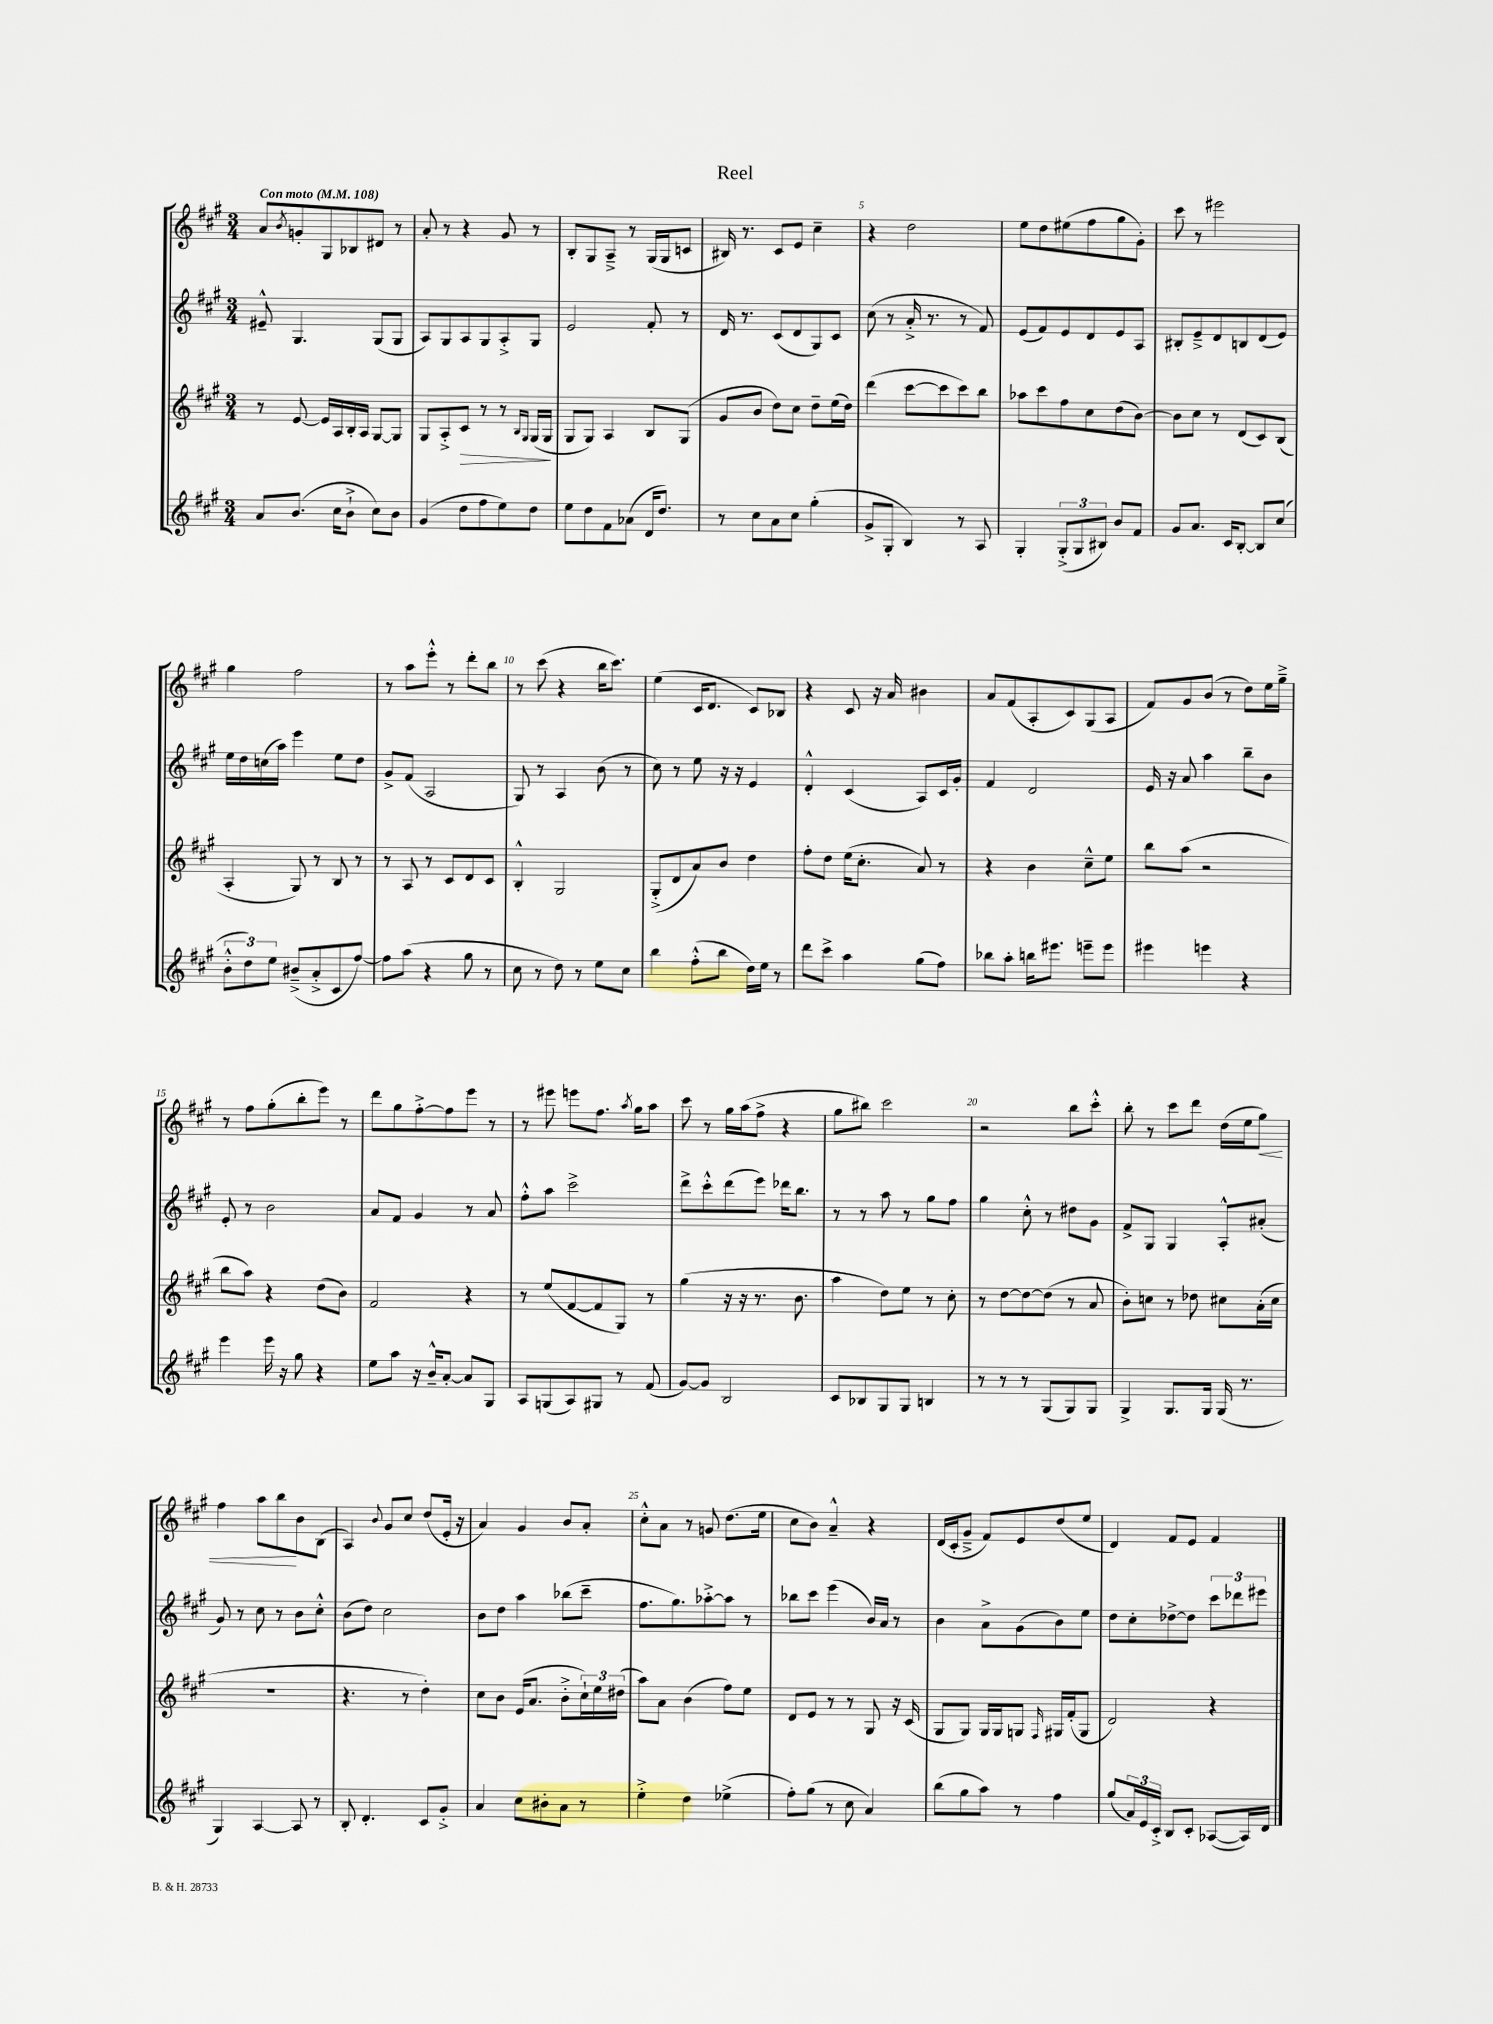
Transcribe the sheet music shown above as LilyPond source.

\header { title = "Reel" }
<<
\new StaffGroup <<
\new Staff = "s0" {
    \clef treble \key a \major \numericTimeSignature \time 3/4 \tempo "Con moto" 4 = 108
    a'8 \acciaccatura { b'8 } g'8-. gis8 bes8 dis'8 r8 |
    a'8-. r8 r4 gis'8 r8 |
    b8-. gis8 a8---> r8 gis16( gis16 c'8 |
    bis16) r8. cis'8 e'8 cis''4-- |
    r4 d''2 |
    e''8 d''8 eis''8( fis''8 gis''8 gis'8-.) |
    cis'''8 r8 eis'''2 |
    gis''4 fis''2 |
    r8 a''8 e'''8-.-^ r8 d'''8-. b''8 |
    r8 cis'''8( r4 b''16 cis'''8.) |
    e''4( cis'16 d'8. cis'8) bes8 |
    r4 cis'8 r16 a'16 bis'4 |
    a'8 fis'8( a8-. cis'8) gis8( a8 |
    fis'8) gis'8 b'8( r8 d''8) e''16 gis''16---> |
    r8 fis''8 gis''8-.( b''8-. e'''8) r8 |
    d'''8 gis''8 fis''8~-.-> fis''8 e'''8 r8 |
    r8 eis'''8 e'''8 fis''8. \acciaccatura { a''8 } gis''16 a''8 |
    cis'''8 r8 gis''16 a''16( fis''8-> r4 |
    gis''8 bis''8) cis'''2 |
    r2 b''8 cis'''8-.-^ |
    b''8-. r8 cis'''8 d'''8 d''16( e''16 gis''8\<) |
    fis''4 a''8 b''8\! b'8 b8( |
    a4) \appoggiatura { b'8 } gis'8 cis''8 d''8( e'16-. r16 |
    a'4) gis'4 b'8 a'8-. |
    cis''8-.-^ a'8 r8 g'8 d''8.( e''16 |
    cis''8 b'8) a'4---^ r4 |
    d'16( cis'16-. gis'8---> fis'8) e'8 d''8( e''8 |
    d'4) fis'8 e'8 fis'4 \bar "|." |
}
\new Staff = "s1" {
    \clef treble \key a \major \numericTimeSignature \time 3/4
    eis'8---^ gis4. gis8( gis8 |
    a8) gis8 a8 gis8 a8-.-> gis8 |
    e'2 fis'8-. r8 |
    d'16 r8. cis'8( d'8 gis8) cis'8 |
    cis''8( r8 a'16-.-> r8. r8 fis'8) |
    e'8( fis'8) e'8 d'8 e'8 a8 |
    bis8-. e'8---> d'8 b8 d'8( e'8) |
    e''16 d''16 c''16( a''16) e'''4 e''8 d''8 |
    gis'8-> fis'8( a2 |
    gis8) r8 a4 b'8( r8 |
    cis''8) r8 e''8 r16 r16 e'4 |
    d'4-.-^ cis'4( a8) cis'16 gis'16-. |
    fis'4 d'2 |
    e'16 r16 a'8 a''4 b''8-- b'8 |
    e'8-. r8 b'2 |
    a'8 fis'8 gis'4 r8 a'8 |
    fis''8-.-^ a''8 cis'''2-> |
    d'''8-> cis'''8-.-^ d'''8( e'''8) des'''16 b''8. |
    r8 r8 a''8 r8 gis''8 fis''8 |
    gis''4 cis''8-.-^ r8 dis''8 gis'8 |
    fis'8-> gis8 gis4 a8-.-^ ais'8-.( |
    gis'8) r8 cis''8 r8 b'8 cis''8-.-^ |
    b'8( d''8) cis''2 |
    b'8 d''8 a''4 bes''8( cis'''8-- |
    fis''8. gis''8.) aes''8~-.-> aes''8 r8 |
    bes''8 cis'''8 e'''4( b'16) a'16 r8 |
    b'4 a'8-> gis'8( b'8) e''8 |
    d''8 cis''8-. des''8~-> des''8 \tuplet 3/2 { cis'''8 des'''8 eis'''8 } \bar "|." |
}
\new Staff = "s2" {
    \clef treble \key a \major \numericTimeSignature \time 3/4
    r8 e'8~ e'16 a16 b16-. a16 gis8~ gis8 |
    gis8 a8-.-> cis'8\> r8 r8 \grace { b16 gis16 } gis16( gis16\! |
    gis8 gis8) a4 b8 gis8( |
    gis'8 b'8 d''8) cis''8 d''8-- e''16( d''16) |
    d'''4( cis'''8~ cis'''8 cis'''8) b''8 |
    aes''8 cis'''8 fis''8 cis''8 d''8( b'8~) |
    b'8 cis''8 r8 d'8( cis'8) b8( |
    a4-. gis8) r8 b8 r8 |
    r8 a8 r8 cis'8 d'8 cis'8 |
    b4-.-^ gis2 |
    gis8-.->( d'8 a'8) b'8 d''4 |
    fis''8-. d''8 e''16( cis''8.-. a'8) r8 |
    r4 b'4 cis''8---^ e''8 |
    b''8 a''8( r2 |
    b''8 a''8) r4 d''8( b'8) |
    fis'2 r4 |
    r8 e''8( fis'8~ fis'8 gis8) r8 |
    gis''4( r16 r16 r8. b'8. |
    a''4 d''8) e''8 r8 cis''8-. |
    r8 d''8~ d''8~ d''8( r8 a'8 |
    b'8-.) c''8 r8 des''8 cis''8 a'16-.( cis''16 |
    R2. |
    r4. r8 d''4-.) |
    cis''8 b'8 e'16( a'8. b'8-.-> \tuplet 3/2 { cis''16-!) e''16 dis''16( } |
    a''8) a'8 b'4( fis''8) e''8 |
    d'8 e'8 r8 r8 gis8 r16 cis'16( |
    gis8 gis8) gis16 gis16 g8 \grace { fis16 } gis16 fis'16-.( gis8 |
    d'2) r4 \bar "|." |
}
\new Staff = "s3" {
    \clef treble \key a \major \numericTimeSignature \time 3/4
    a'8 b'8.( cis''16 b'8-!-> cis''8) b'8 |
    gis'4( d''8 fis''8 e''8) d''8 |
    e''8 d''8 fis'8 aes'8( d'16 d''8.) |
    r8 cis''8 a'8 cis''8 gis''4-.( |
    gis'8-> gis8-. b4) r8 a8 |
    gis4-. \tuplet 3/2 { gis8-.->( gis8 bis8) } b'8 fis'8 |
    gis'8 a'8. cis'16 b8~-. b8 cis''8( |
    \tuplet 3/2 { b'8-.-^ d''8) e''8 } bis'8--->( a'8-.-> cis'8 fis''8~) |
    fis''8 a''8( r4 gis''8 r8 |
    cis''8 r8 d''8) r8 e''8 cis''8 |
    b''4 fis''8-.-^( b''8 d''16) e''16 r8 |
    d'''8 cis'''8-> a''4 gis''8( fis''8) |
    bes''8 a''8-. b''16 eis'''8. e'''8-- e'''8 |
    eis'''4 e'''4 r4 |
    e'''4 e'''16 r16 gis''8 r4 |
    e''8 a''8 r16 b'16---^ a'8~-. a'8 gis8 |
    a8 g8( a8) gis8 r8 fis'8( |
    gis'8~) gis'8 b2 |
    cis'8 bes8 gis8 gis8 b4 |
    r8 r8 r8 gis8( gis8) gis8 |
    gis4-> gis8. gis16 gis16( r8. |
    gis4) a4~ a8 r8 |
    b8-. d'4.-. cis'8 gis'8-.-> |
    a'4 cis''8 bis'8-. a'8 r8 |
    e''4-.-> d''4 ees''4->( |
    fis''8-.) gis''8( r8 cis''8 a'4) |
    b''8( gis''8 a''8) r8 fis''4 |
    gis''8( \tuplet 3/2 { a'16) e'16 cis'16-.-> } b8 cis'8-. aes8~( aes16) d'16 \bar "|." |
}
>>
>>
\layout { \context { \Score \override BarNumber.break-visibility = ##(#f #t #t) barNumberVisibility = #(every-nth-bar-number-visible 5) } }
